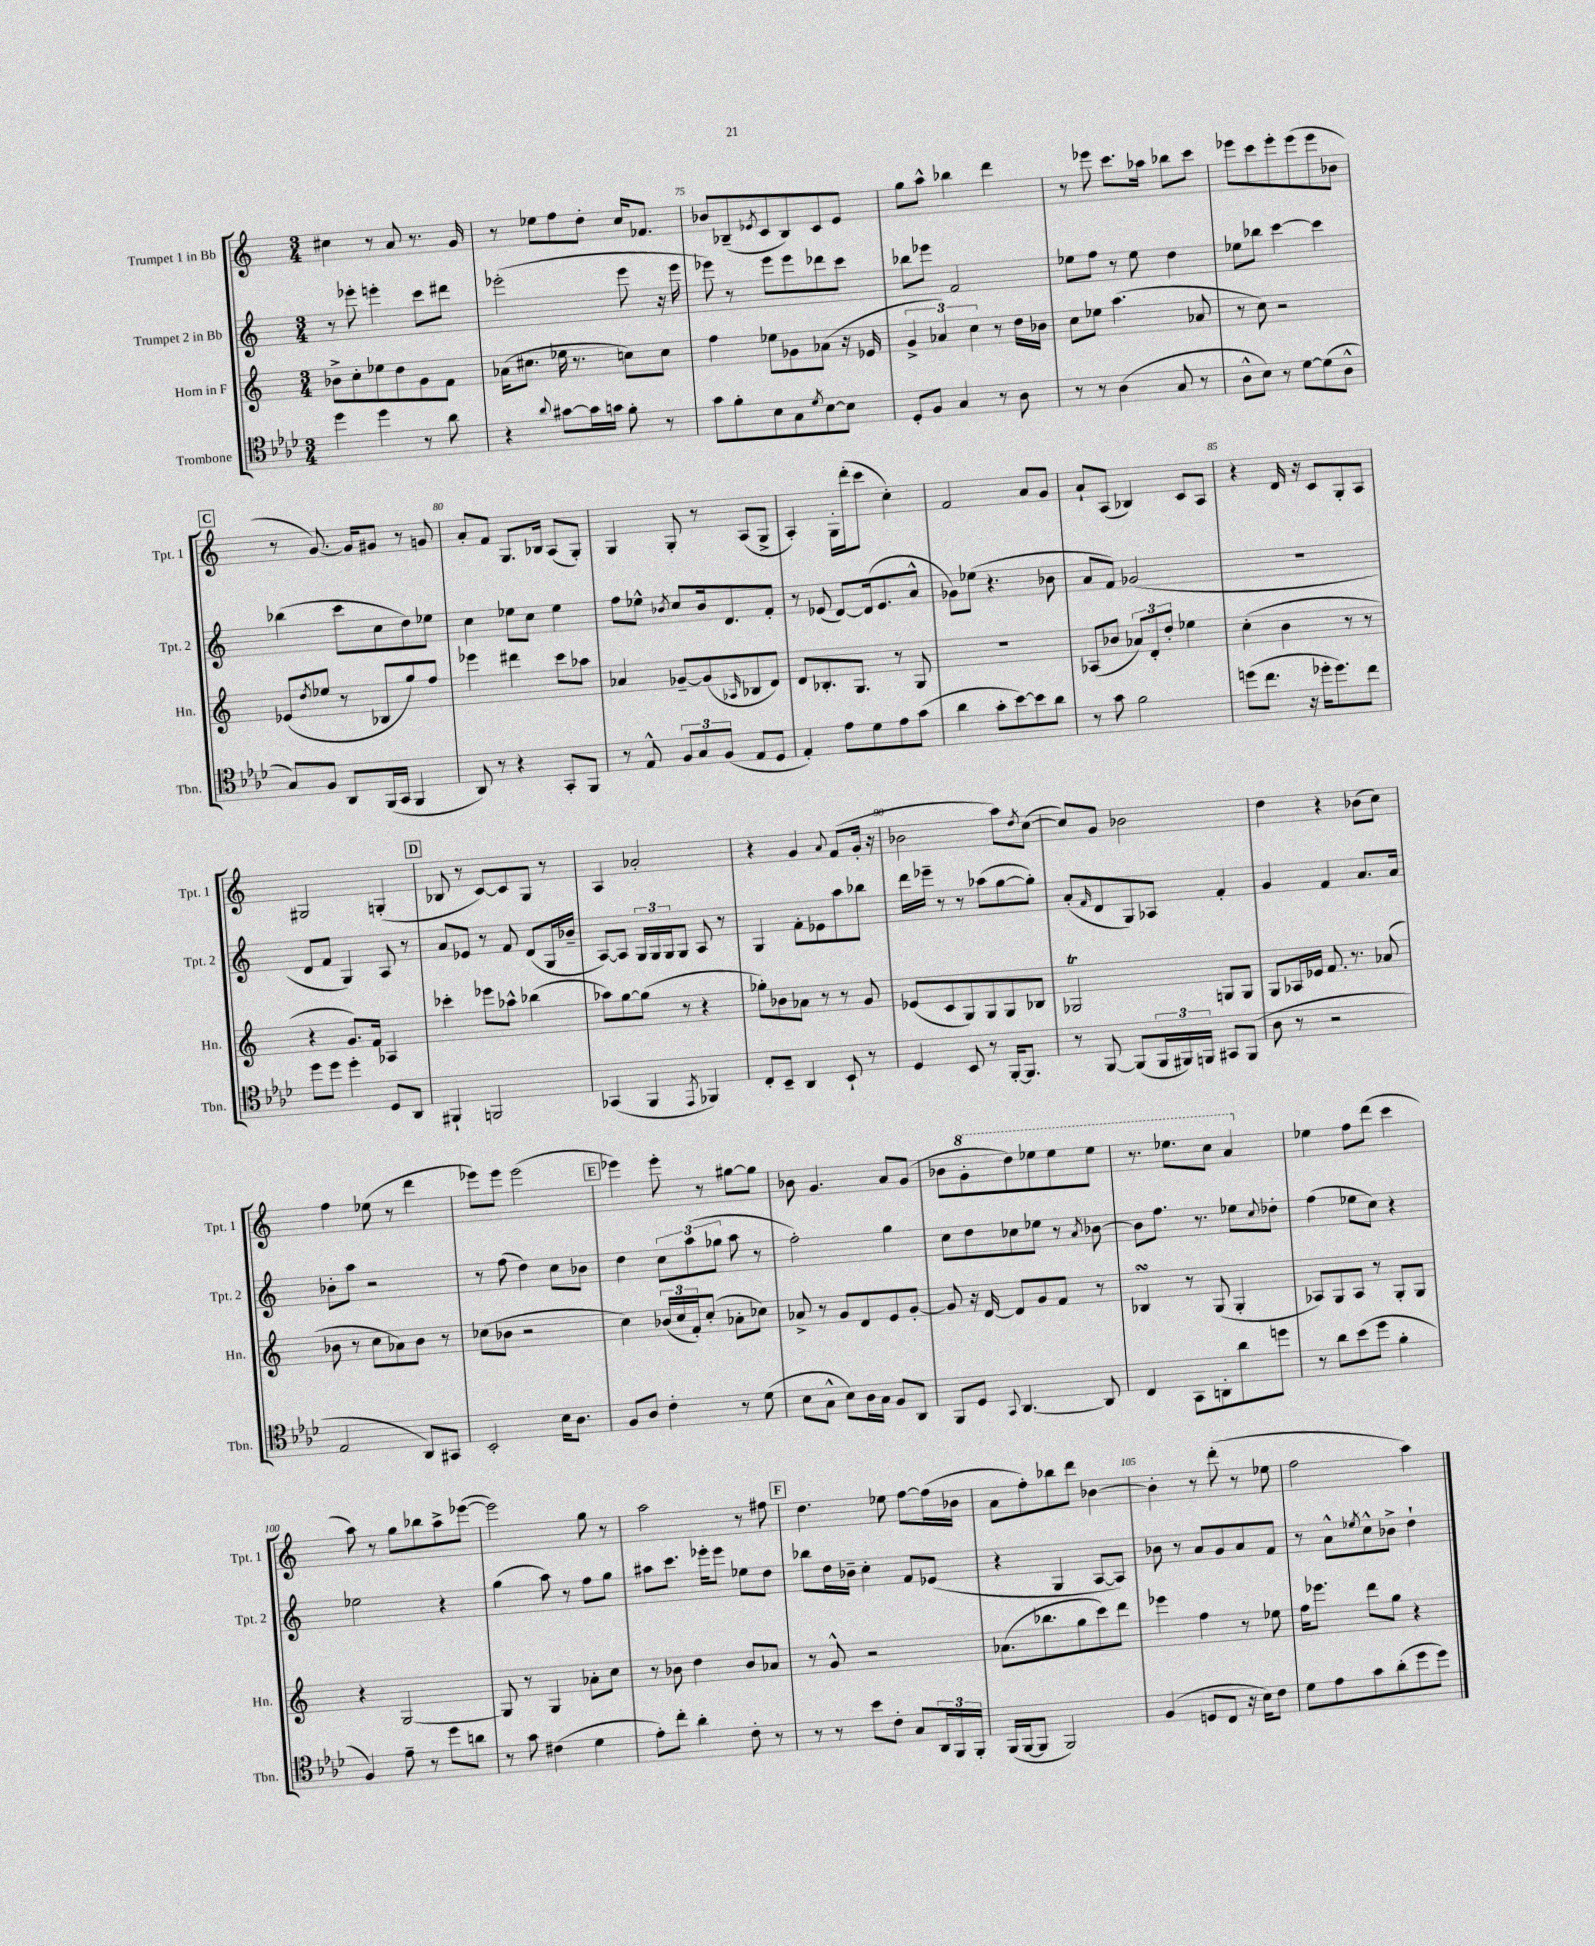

**kern	**kern	**kern	**kern
*staff4	*staff3	*staff2	*staff1
*clefC4	*clefG2	*clefG2	*clefG2
*k[b-e-a-d-]	*k[]	*k[]	*k[]
*M3/4	*M3/4	*M3/4	*M3/4
4dd-	8b-^	8r	4cc#
.	8cc'	8eee-'	.
4dd-	8ee-	4eee'	8r
.	8dd	.	8a
8r	8g	8ccc	8.r
8a-	8f	8ddd#	.
.	.	.	16g
=	=	=	=
4r	(16a-	(2eee-'	8r
.	8.cc#	.	.
.	.	.	8ee-
8qqa-	.	.	.
[8g#	16ee-	.	8ff
.	8.r	.	.
16g#]	.	.	8dd'
16g	.	.	.
8f'	8cc)	8eee-	16cc
.	.	.	8.f-
8r	8cc	16r	.
.	.	16eee-	.
=	=	=	=
8g	4ff	8eee-)	8b-
8f'	.	8r	(8B-~
.	.	.	8qe-
8B-	8ee-	8eee-	8c
8G	8g-	8eee-	8B-)
8qd-	.	.	.
[8B-	(8a-	8ddd-	8c
8B-]	16r	8ccc	8e-
.	16e-	.	.
=	=	=	=
8D-'	6g^	8bb-	8gg
8F	.	8eee-	8aa^^
.	6a-)	.	.
4G	.	2f	4bb-
.	6cc	.	.
8r	8r	.	4ddd
8A-	16dd	.	.
.	16b-	.	.
=	=	=	=
8r	8cc	8ee-	8r
8r	8ee-	8ff	8eee-
(4A-	(4.aa	8r	8.ccc
.	.	8ee-	.
.	.	.	16aa-
8G	.	4dd	8bb-
8r	8a-	.	8ccc
=	=	=	=
8A-^^	8r	8ee-	8eee-
8B-)	8cc)	8bb-	8ccc
8r	2r	[4ccc	8eee-'
[8d-	.	.	(8eee-
(8d-]	.	4ccc]	8eee-
8A-^^	.	.	8b-
=	=	=	=
8G)	(8e-	(4bb-	8r
.	8qdd	.	.
8F	8ee-	.	[8.g)
8AA-	8r	8ccc	.
.	.	.	16g]
(16FF	8B-	8cc	8g#
16GG	.	.	.
4FF	8gg)	8dd)	8r
.	8ff	8ee-	8g
=	=	=	=
8AA-)	4eee-	4cc	8a'
8r	.	.	8f
4r	4ddd#	8ee-	8.G
.	.	8cc	.
.	.	.	16B-
8GG'	8ccc	4ee-	(8A
8FF	8aa-	.	8G')
=	=	=	=
8r	4a-	8ff	4G
8E-^^	.	8ee-^^	.
.	.	8qb-	.
12F	[8g-~	8cc	8G'
12G	.	.	.
.	(8g-]	16b-	8r
(12F	.	.	.
.	.	8.d	.
.	16qqA-	.	.
8E-	8B-	.	(8A
8D-	8d)	8f'	8G^
=	=	=	=
4E-')	8d	8r	4A')
.	8.B-'	(8e-	.
8e-	.	[8d)	16G'
.	8.G	.	(16ddd'
8d-	.	(16d]	8ccc
.	.	8.e-	.
8e-	8r	.	4cc')
(8g	8G	8a^^	.
=	=	=	=
4a-	2.r	8g-)	2f
.	.	(8ee-	.
8g'	.	4.r	.
[8b-)	.	.	.
8b-]	.	.	8a
8a-	.	8b-	8g
=	=	=	=
8r	(8A-	8a	8a`
8g	8b-	8f)	(8A
2f	12a-)	(2g-	4B-)
.	12d'	.	.
.	12dd'	.	.
.	4ee-	.	8c
.	.	.	8A
=	=	=	=
(8dd	(4cc'	2.r	4r
8.cc	.	.	.
.	4b	.	16d
16r	.	.	16r
16dd-'	.	.	8c
8.dd-)	.	.	.
.	8r	.	8G'
8cc	8r	.	8A
=	=	=	=
8dd-	4r	8d	2G#
8dd-	.	8f	.
4dd-'	8.g)	4G)	.
.	16f	.	.
8D-	4A-	8A	(4G'
8AA-	.	8r	.
=	=	=	=
4FF#`	4ccc-'	8a	8B-
.	.	8e-	8r
2FF	8eee-	8r	[8c)
.	8aa-^^	8f	8c]
.	(4bb-	(8d	8G
.	.	16G	8r
.	.	16b-~	.
=	=	=	=
(4GG-	8aa-)	[8A)	4A
.	[8gg	8A]	.
4FF	(8gg]	24G	2a-'
.	.	24G	.
.	.	24G	.
.	8r	8G	.
8qEE-	.	.	.
4FF-)	4r	8A	.
.	.	8r	.
=	=	=	=
8C'	8gg-')	4G	4r
8BB-~	8b-	.	.
4AA-	8a-	8f'	4g
.	8r	8e-	.
.	.	.	8qqa
8BB-`	8r	8aa	(8f
8r	8g	8bb-	16g'
.	.	.	16r
=	=	=	=
4D-	(8e-	16ddd	2b-
.	.	16eee-~	.
.	8c	8r	.
8BB-	8G)	8r	.
8r	8G	(8aa-	.
[16FF'	8G	[8gg	8aa)
8.FF]	.	.	.
.	.	.	8qdd
.	8B-	8gg'])	([8cc
=	=	=	=
8r	2G-	(8a'	8cc])
.	.	16qqf	.
[8FF	.	8d	8g
(8FF]	.	8G)	2b-
24FF	.	8A-	.
24FF#)	.	.	.
24FF	.	.	.
8GG#	8G	4f'	.
(8FF	8G	.	.
=	=	=	=
8A-	8G	4g	4dd
8r	16A-	.	.
.	16e-	.	.
2r	8.f	4f	4r
.	8.r	.	.
.	.	8.a	(8b-
.	(8a-	.	8cc)
.	.	16a	.
=	=	=	=
2E-	8b-	8b-'	4ff
.	8r	8aa	.
.	8cc	2r	(8ee-
.	8a-)	.	8r
8AA-)	8b-	.	4ddd
8GG#	8r	.	.
=	=	=	=
2BB-'	(8cc-	8r	8eee-)
.	8b-	(8ff	8eee-
.	2r	4dd)	(2eee-
16B-	.	8cc	.
8.A-	.	.	.
.	.	8b-	.
=	=	=	=
8F	4cc)	4dd	4eee-)
8A-	.	.	.
4c'	(24b-	12cc	8eee-'
.	24cc	.	.
.	24f')	(12aa	.
.	(8cc'	.	8r
.	.	12gg-	.
8r	8a-'	8aa	[8gg#
(8d-	8cc-)	8r	8gg#]
=	=	=	=
8B-	8a-^	2ff')	8b-
8G^^	8r	.	4.g
8B-)	8g	.	.
16A-	8d	.	.
16G	.	.	.
8F	8e	4gg	8a
8AA-	[8g'	.	(8g
=	=	=	=
8FF	8g]	8cc	8b-
8D-	16r	8dd	8gg'
.	[16d	.	.
8qqGG	.	.	.
[4.AA-	8d]	8cc-	8ddd)
.	8g	8ee-	8eee-
.	8f	8r	8eee-
.	.	8qa	.
8AA-]	8r	[8b-	8eee-
=	=	=	=
4C	4B-	8b-]	8.r
.	.	8.ff	.
.	.	.	8.eee-
8GG	8r	.	.
.	.	8.r	.
8AA'	(8G	.	8ccc
8a-	4G'	8ee-	4aa
.	.	8qqcc	.
8dd	.	8dd-'	.
=	=	=	=
8r	8A-)	(4ff	4ee-
8a-	8G	.	.
(8b-	8A-	8ee-	8ff
8dd-	8r	8cc)	(8ddd
4f'	8G'	4r	4ccc
.	8G	.	.
=	=	=	=
4F)	4r	2ee-	8aa)
.	.	.	8r
8e-~	[2G	.	8gg
8r	.	.	8bb-
8dd-	.	4r	8aa^
8a	.	.	([8eee-
=	=	=	=
8r	8G]	(4gg	2eee-])
8g	8r	.	.
(4c#	4G	8aa)	.
.	.	8r	.
4d-	8a-'	8ff	8gg
.	8cc	8gg	8r
=	=	=	=
8e-')	8r	8aa#	2aa
8cc'	8b-	8.ccc	.
4a-'	4dd	.	.
.	.	16eee-'	.
.	.	8eee-	.
8c'	8b-	8ee-	8r
8r	8a-	8dd	8ff#
=	=	=	=
8r	8r	8bb-	4.dd
8r	8g^^	16dd	.
.	.	16b-~	.
8b-	2r	4cc'	.
8c'	.	.	8ee-
8G	.	8f	[8ff
24AA-	.	(8e-	(16ff]
24FF	.	.	.
.	.	.	16b-
24FF'	.	.	.
=	=	=	=
(16FF	(8.a-	4r	8a
[16FF	.	.	.
8FF]	.	.	8ff')
.	8.bb-	.	.
2FF)	.	4G	8bb-
.	8gg	.	8ddd
.	8ccc)	[8A	[4b-
.	8ddd	8A])	.
=	=	=	=
(4F	4eee-	8b-	4b-']
.	.	8r	.
8D	4ff	8a	8r
8C	.	8g	(8ddd'
16r	8r	8a	8r
16B-)	.	.	.
8c	8ee-	8f	8ee-
=	=	=	=
8d-	16ff	8r	2ff
.	8.eee-	.	.
8e-	.	8a^^	.
.	.	8qee-	.
8g	8ddd	8cc^^	.
(8a-'	8gg	8b-^	.
8dd-	4r	4dd`	4aa)
8dd-)	.	.	.
==	==	==	==
*-	*-	*-	*-
